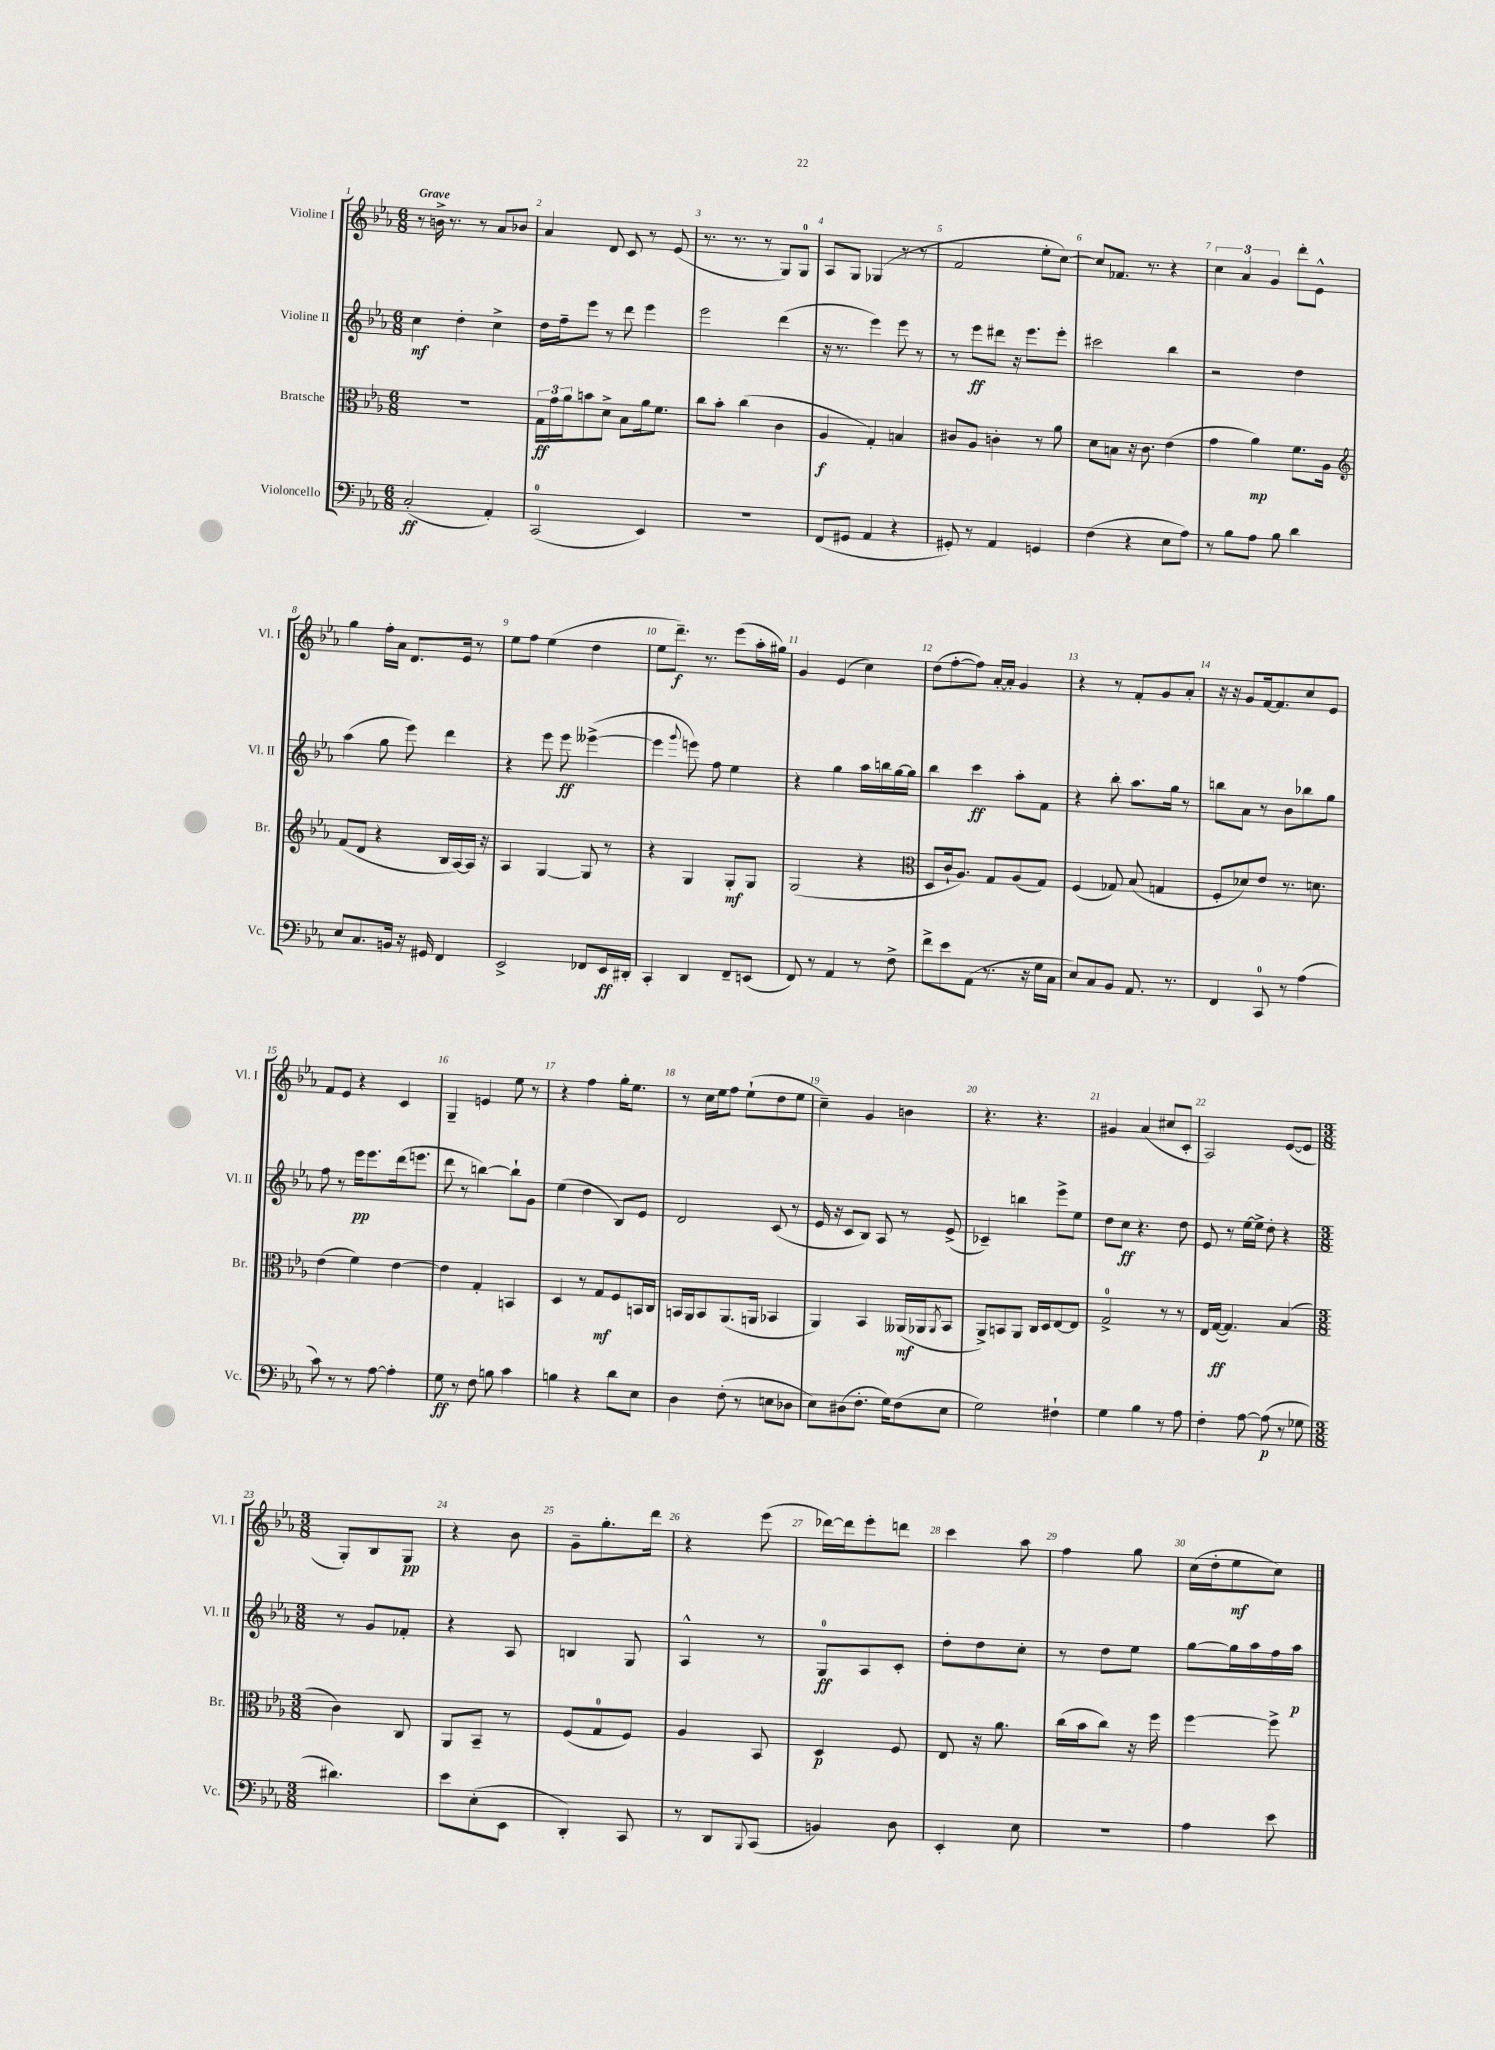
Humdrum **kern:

**kern	**dynam	**kern	**dynam	**kern	**dynam	**kern	**dynam
*part4	*part4	*part3	*part3	*part2	*part2	*part1	*part1
*staff4	*staff4	*staff3	*staff3	*staff2	*staff2	*staff1	*staff1
*I"Violoncello	*	*I"Bratsche	*	*I"Violine II	*	*I"Violine I	*
*I'Vc.	*	*I'Br.	*	*I'Vl. II	*	*I'Vl. I	*
*clefF4	*	*clefC3	*	*clefG2	*	*clefG2	*
*k[b-e-a-]	*	*k[b-e-a-]	*	*k[b-e-a-]	*	*k[b-e-a-]	*
*M6/8	*	*M6/8	*	*M6/8	*	*M6/8	*
=1	=1	=1	=1	=1	=1	=1	=1
!	!	!	!	!	!	!LO:TX:a:B:t=Grave	!
(2C'/	ff	2.r	.	4cc\	mf	8r	.
.	.	.	.	.	.	16bn^\	.
.	.	.	.	.	.	8.r	.
.	.	.	.	4dd'\	.	.	.
.	.	.	.	.	.	8r	.
4AA-'/)	.	.	.	4cc^\	.	8a-/L	.
.	.	.	.	.	.	8b-X/J	.
=2	=2	=2	=2	=2	=2	=2	=2
(2CC/	.	24G\LL	ff	16dd\LL	.	4a-/	.
.	.	24g\	.	.	.	.	.
.	.	.	.	16ff~\J	.	.	.
.	.	24a-\J	.	.	.	.	.
.	.	8bn\	.	8eee-\J	.	.	.
.	.	8d^\J	.	8r	.	8d/	.
.	.	8B-\L	.	8ddd\	.	8c/	.
4EE-/)	.	16a-\k	.	4eee-\	.	8r	.
.	.	8.f\J	.	.	.	.	.
.	.	.	.	.	.	(8e-/	.
=3	=3	=3	=3	=3	=3	=3	=3
2.r	.	8cc\L	.	2eee-\	.	8.r	.
.	.	8b-'\J	.	.	.	.	.
.	.	.	.	.	.	8.r	.
.	.	(4cc\	.	.	.	.	.
.	.	.	.	.	.	8r	.
.	.	4c\	.	(4ddd\	.	8G/L)	.
.	.	.	.	.	.	8G/J	.
=4	=4	=4	=4	=4	=4	=4	=4
(8FF/L	.	4A-/	f	16r	.	8A-/L	.
.	.	.	.	8.r	.	.	.
8GG#X/J	.	.	.	.	.	8G/J	.
4AA-/	.	4G'/)	.	4eee-\)	.	(4G-X/	.
4r	.	4Bn/	.	8eee-\	.	8r	.
.	.	.	.	8r	.	8r	.
=5	=5	=5	=5	=5	=5	=5	=5
8GG#X'/)	.	8c#X/L	.	8r	.	2f/	.
8r	.	8A-/J	.	8eee-\L	ff	.	.
4AA-/	.	4cn'\	.	8ddd#X\J	.	.	.
.	.	.	.	16r	.	.	.
.	.	.	.	8.eee-\L	.	.	.
4GGn/	.	8r	.	.	.	8ee-'\L	.
.	.	8a-\	.	8eee-'\J	.	[8cc\J)	.
=6	=6	=6	=6	=6	=6	=6	=6
(4F\	.	8d\L	.	2ccc#X\	.	8cc/L]	.
.	.	8Bn\J	.	.	.	8.f-X/J	.
4r	.	16r	.	.	.	.	.
.	.	8.c\	.	.	.	8.r	.
8E-\L	.	(4e-\	.	4bb-\	.	4r	.
8A-\J)	.	.	.	.	.	.	.
=7	=7	=7	=7	=7	=7	=7	=7
8r	.	4g\	.	2r	.	6cc\	.
8B-\L	.	.	.	.	.	.	.
.	.	.	.	.	.	6a-/	.
8A-\J	.	4a-\)	mp	.	.	.	.
.	.	.	.	.	.	6g/	.
8B-\	.	.	.	.	.	.	.
4d\	.	8.f\L	.	4dd\	.	8ddd'\L	.
.	.	.	.	.	.	8e-^^\J	.
.	.	16A-\Jk	.	.	.	.	.
!!LO:LB:g=z
=8	=8	=8	=8	=8	=8	=8	=8
*	*	*clefG2	*	*	*	*	*
8E-/L	.	(8f/L	.	(4aa-\	.	4gg\	.
8.C/	.	8d/J	.	.	.	.	.
.	.	4r	.	8gg\	.	16ff'\LL	.
16BBn/Jk	.	.	.	.	.	16a-\JJ	.
16r	.	.	.	8eee-\)	.	8.d/L	.
16GG#X/	.	.	.	.	.	.	.
4FF/	.	16B-/LL	.	4ddd\	.	.	.
.	.	[16A-/)	.	.	.	16e-/Jk	.
.	.	16A-/JJ]	.	.	.	8r	.
.	.	16r	.	.	.	.	.
=9	=9	=9	=9	=9	=9	=9	=9
2EE-^/	.	4A-/	.	4r	.	8ee-\L	.
.	.	.	.	.	.	8ff\J	.
.	.	[4G/	.	8eee-\	.	(4ee-\	.
.	.	.	.	8eee-\	ff	.	.
8FF-X/L	.	8G/]	.	([4eee--X^\	.	4dd\	.
16EE-/L	ff	8r	.	.	.	.	.
16DD#X'/JJ	.	.	.	.	.	.	.
=10	=10	=10	=10	=10	=10	=10	=10
4CC'/	.	4r	.	4eee--\]	.	8ee-\L	.
.	.	.	.	.	.	8.ddd~\J)	f
.	.	.	.	8qqggg/	.	.	.
4DD/	.	4G/	.	8eeen\)	.	.	.
.	.	.	.	.	.	8.r	.
.	.	.	.	8ff\	.	.	.
8FF~/L	.	8G'/L	mf	4ee-\	.	(8eee-\L	.
(8EEn/J	.	8G/J	.	.	.	16aa-'\L	.
.	.	.	.	.	.	16gg#X\JJ)	.
=11	=11	=11	=11	=11	=11	=11	=11
8FF/)	.	(2G/	.	4r	.	4g/	.
8r	.	.	.	.	.	.	.
4AA-/	.	.	.	4gg\	.	(4e-/	.
8r	.	4r	.	16aa-\LL	.	4cc\)	.
.	.	.	.	16bbn\	.	.	.
8F^\	.	.	.	[16gg\	.	.	.
.	.	.	.	16gg\JJ]	.	.	.
=12	=12	=12	=12	=12	=12	=12	=12
*	*	*clefC3	*	*	*	*	*
8f^\L	.	8D/L	.	4bb-\	.	(8dd\L	.
8e-\	.	16c`/k	.	.	.	[8ff'\	.
.	.	8.A-/J)	.	.	.	.	.
(8AA-\J	.	.	.	4ccc\	ff	8ff\J])	.
8.r	.	8G/L	.	.	.	[16a-'/LL	.
.	.	.	.	.	.	16a-'/JJ]	.
.	.	(8A-/	.	8aa-'\L	.	4g/	.
16r	.	.	.	.	.	.	.
16G\LL	.	8G/J)	.	8f\J	.	.	.
16C\JJ	.	.	.	.	.	.	.
=13	=13	=13	=13	=13	=13	=13	=13
8E-/L)	.	(4F/	.	4r	.	4r	.
8C/	.	.	.	.	.	.	.
8BB-/J	.	8G-X/)	.	8bb-'\	.	8r	.
8.AA-/	.	(8B-/	.	8.aa-\L	.	8f'/L	.
.	.	4Gn/	.	.	.	8g/	.
8.r	.	.	.	16gg\Jk	.	.	.
.	.	.	.	8r	.	8a-'/J	.
=14	=14	=14	=14	=14	=14	=14	=14
4FF/	.	8F'/L	.	8bbn\L	.	16r	.
.	.	.	.	.	.	16r	.
.	.	8d-X/)	.	8a-\J	.	8g/L	.
8CC/	.	8e-/J	.	8r	.	[16f/k	.
.	.	.	.	.	.	8.f/]	.
8r	.	8.r	.	8b-\L	.	.	.
(4A-\	.	.	.	8bb-X\	.	8cc/	.
.	.	8.dn\	.	.	.	.	.
.	.	.	.	8gg\J	.	8e-/J	.
!!LO:LB:g=z
=15	=15	=15	=15	=15	=15	=15	=15
8c\)	.	(4e-\	.	8ff\	.	8f/L	.
8r	.	.	.	8r	.	8e-/J	.
8r	.	4f\)	.	16eee-\KL	pp	4r	.
.	.	.	.	8.eee-\	.	.	.
[8A-\	.	.	.	.	.	.	.
4A-'\]	.	[4e-\	.	(16ddd\k	.	4c/	.
.	.	.	.	8.eeen\J	.	.	.
=16	=16	=16	=16	=16	=16	=16	=16
8G\	ff	4e-\]	.	8ddd\	.	4G~/	.
8r	.	.	.	8r	.	.	.
8F\	.	4G'/	.	[4bbn\)	.	4en/	.
8Bn\	.	.	.	.	.	.	.
4c\	.	4BBn/	.	8bb`\L]	.	8ee-\	.
.	.	.	.	8g\J	.	8r	.
=17	=17	=17	=17	=17	=17	=17	=17
4Bn\	.	4D/	.	(4ee-\	.	4r	.
4r	.	8r	.	4dd\	.	4ff\	.
.	.	8G/L	mf	.	.	.	.
8d\L	.	8F/	.	8B-/L)	.	16gg'\KL	.
.	.	.	.	.	.	8.ee-\J	.
8E-\J	.	16BBn/L	.	8e-/J	.	.	.
.	.	16C/JJ	.	.	.	.	.
=18	=18	=18	=18	=18	=18	=18	=18
4D\	.	16BBn/LL	.	2d/	.	8r	.
.	.	16AA-/J	.	.	.	.	.
.	.	8BB/	.	.	.	16cc\LL	.
.	.	.	.	.	.	16ee-\J	.
(8F'\	.	(8.AA-/	.	.	.	8ff\J	.
8r	.	.	.	.	.	(8ee-`\L	.
.	.	16AAn/Jk	.	.	.	.	.
8En\L	.	4BB-X/	.	(8c/	.	8dd\	.
8D-X\J	.	.	.	8r	.	8ee-\J	.
=19	=19	=19	=19	=19	=19	=19	=19
8E-\L)	.	4AA-/)	.	16e-/	.	4cc~\)	.
.	.	.	.	16r	.	.	.
(8D#X\	.	.	.	8c/L	.	.	.
8.F'\J	.	4BB-/	.	8B-/J)	.	4g/	.
.	.	.	.	8A-/	.	.	.
16G\KL)	.	.	.	.	.	.	.
(8F\	.	(16AA--X/LL	mf	8r	.	4bn\	.
.	.	16AA-X/J	.	.	.	.	.
.	.	8qAA-/	.	.	.	.	.
8E-\J	.	8BB-/J	.	(8e-^/	.	.	.
=20	=20	=20	=20	=20	=20	=20	=20
2G\)	.	8AA-^/L)	.	4c-X~/)	.	4.r	.
.	.	8BBn/	.	.	.	.	.
.	.	8AA-/J	.	4bbn\	.	.	.
.	.	16C/LL	.	.	.	4.r	.
.	.	16D/J	.	.	.	.	.
4F#X`\	.	[8E-/	.	8eee-^\L	.	.	.
.	.	8E-/J]	.	8ee-\J	.	.	.
=21	=21	=21	=21	=21	=21	=21	=21
4G\	.	2G^/	.	8dd\L	.	4g#X/	.
.	.	.	.	8cc\J	ff	.	.
4B-\	.	.	.	4.r	.	(4a-/	.
8r	.	8r	.	.	.	8cc#X/L	.
8A-\	.	8r	.	8dd\	.	8c'/J	.
=22	=22	=22	=22	=22	=22	=22	=22
4F'\	.	16E-/LL	.	8e-/	.	2A-/)	.
.	.	([16G/JJ	ff	.	.	.	.
.	.	4.G/])	.	8r	.	.	.
[8A-\	.	.	.	[16ee-\LL	.	.	.
.	.	.	.	16ee-^\JJ]	.	.	.
(8A-\]	p	.	.	8dd'\	.	.	.
8r	.	(4B-/	.	4r	.	([8e-/L	.
8G-X\	.	.	.	.	.	8e-/J]	.
!!LO:LB:g=z
=23	=23	=23	=23	=23	=23	=23	=23
*M3/8	*	*M3/8	*	*M3/8	*	*M3/8	*
4.d#X\)	.	4c\)	.	8r	.	8G'/L)	.
.	.	.	.	8g/L	.	8B-/	.
.	.	8C/	.	8f-X'/J	.	8G/J	pp
=24	=24	=24	=24	=24	=24	=24	=24
8e-\L	.	8AA-/L	.	4r	.	4r	.
(8E-'\	.	8BB-~/J	.	.	.	.	.
8EE-\J	.	8r	.	8A-/	.	8b-\	.
=25	=25	=25	=25	=25	=25	=25	=25
4DD'/)	.	(8F/L	.	4Bn/	.	8g~\L	.
.	.	8G/	.	.	.	8.gg'\	.
8CC/	.	8F/J)	.	8G/	.	.	.
.	.	.	.	.	.	16ddd\Jk	.
=26	=26	=26	=26	=26	=26	=26	=26
8r	.	4A-/	.	4A-^^/	.	4r	.
8DD/L	.	.	.	.	.	.	.
8qqBBB-/	.	.	.	.	.	.	.
(8CC/J	.	8BB-/	.	8r	.	(8eee-\	.
=27	=27	=27	=27	=27	=27	=27	=27
4BBn/)	.	4D/	p	8G/L	ff	[16ddd-X\LL)	.
.	.	.	.	.	.	16ddd-\J]	.
.	.	.	.	8A-/	.	8eee-'\	.
8D\	.	8F/	.	8c'/J	.	8dddn\J	.
=28	=28	=28	=28	=28	=28	=28	=28
4EE-'/	.	8E-/	.	8dd'\L	.	4ccc\	.
.	.	16r	.	8dd\	.	.	.
.	.	8.a-\	.	.	.	.	.
8E-\	.	.	.	8cc'\J	.	8aa-\	.
=29	=29	=29	=29	=29	=29	=29	=29
4.r	.	(16cc\LL	.	8r	.	4ff\	.
.	.	16b-\J	.	.	.	.	.
.	.	8cc\J)	.	8dd\L	.	.	.
.	.	16r	.	8ee-\J	.	8gg\	.
.	.	16ff\	.	.	.	.	.
=30	=30	=30	=30	=30	=30	=30	=30
4A-\	.	[4ff\	.	[8gg\L	.	(16cc\LL	.
.	.	.	.	.	.	16dd'\J	.
.	.	.	.	16gg\L]	.	8ee-\	mf
.	.	.	.	16aa-\	.	.	.
8e-\	.	8ff^\]	.	16ff\	.	8cc\J)	.
.	.	.	.	16aa-\JJ	p	.	.
==	==	==	==	==	==	==	==
*-	*-	*-	*-	*-	*-	*-	*-
